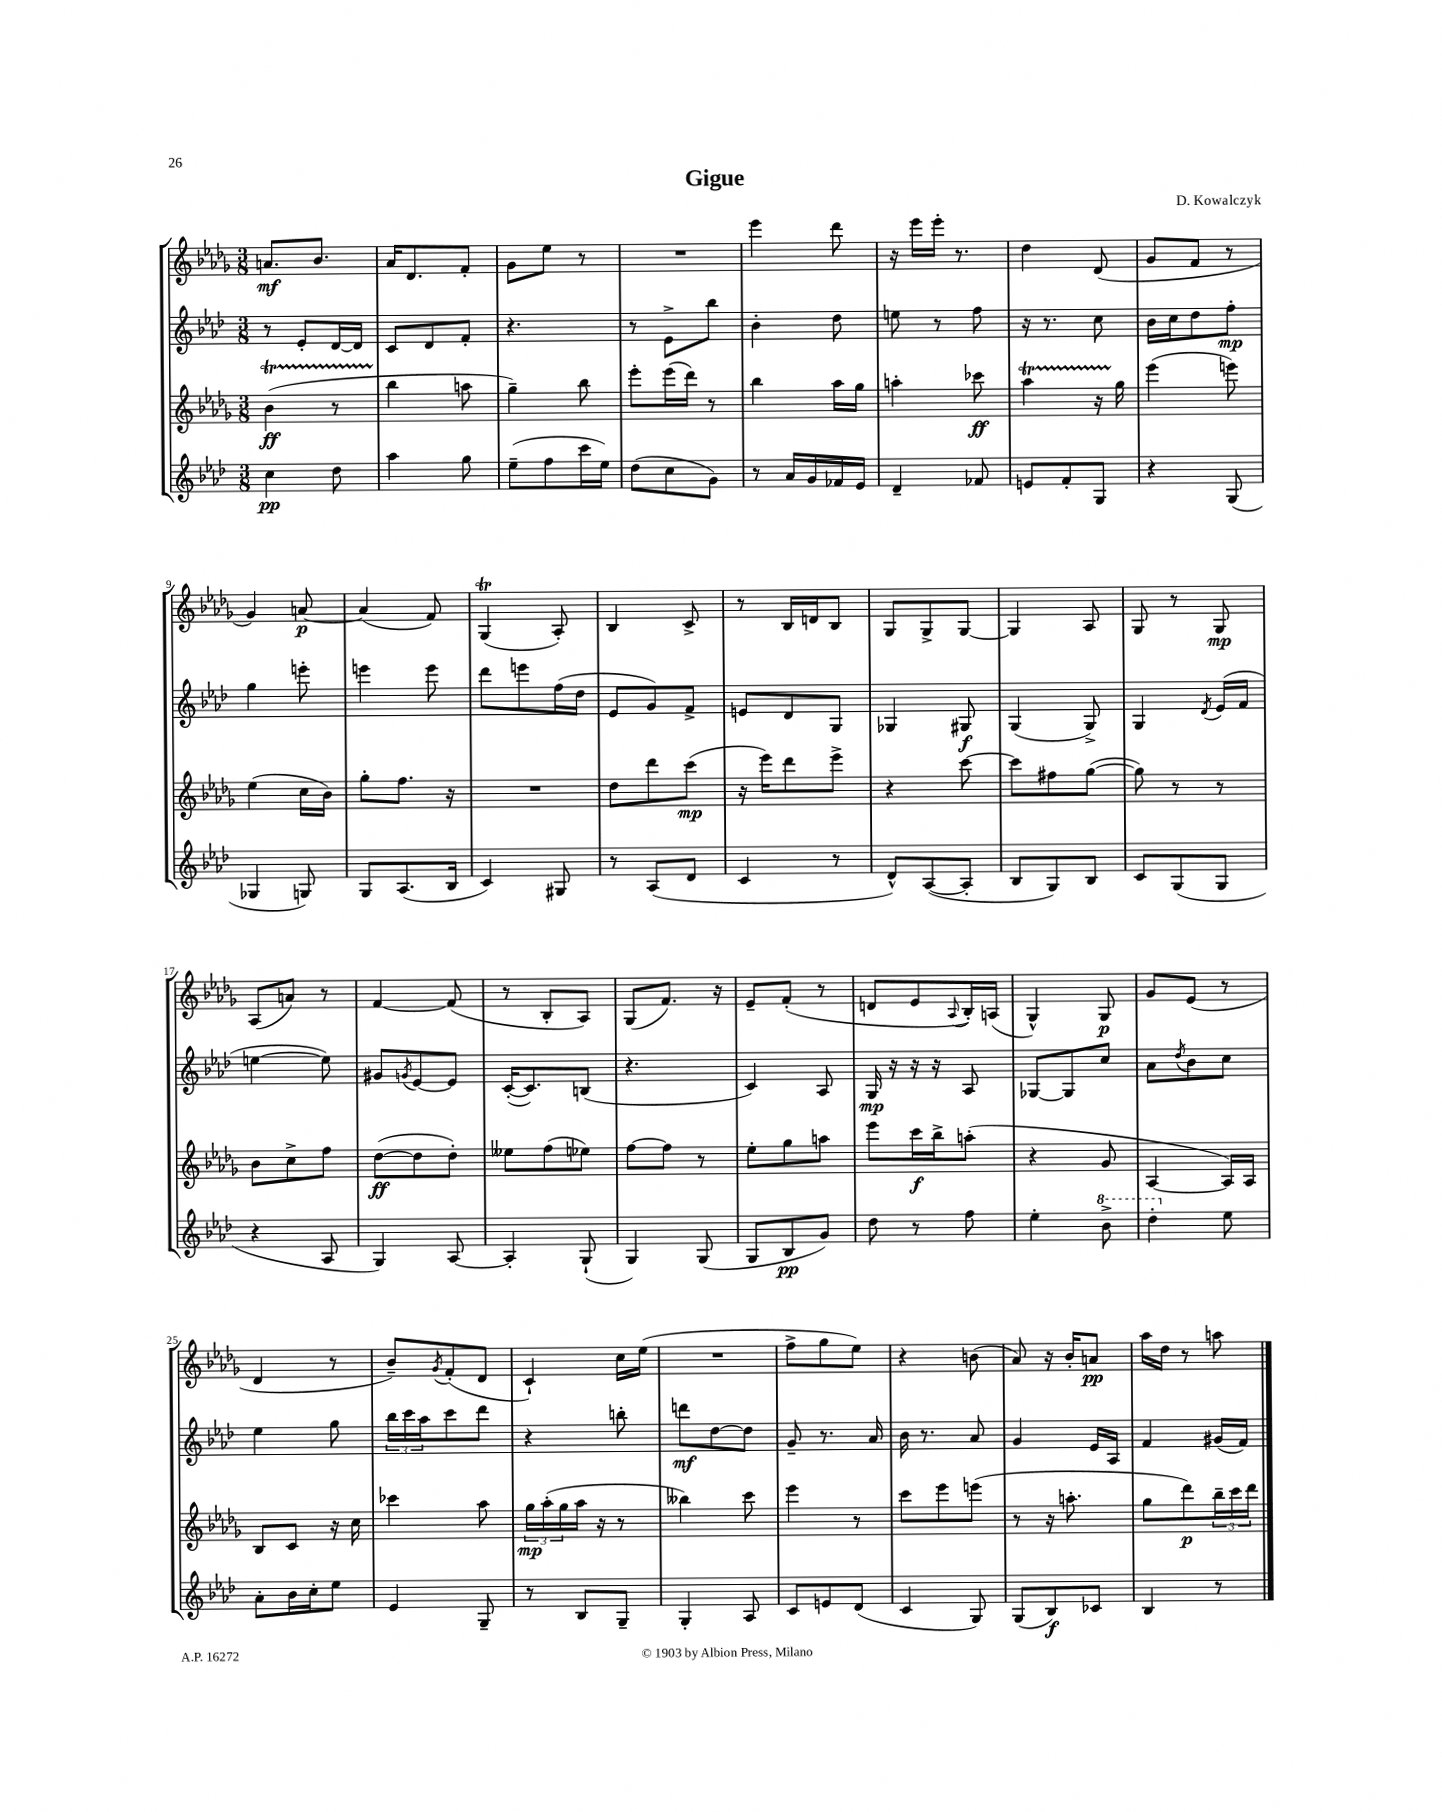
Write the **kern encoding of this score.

**kern	**dynam	**kern	**dynam	**kern	**dynam	**kern	**dynam
*part4	*part4	*part3	*part3	*part2	*part2	*part1	*part1
*staff4	*staff4	*staff3	*staff3	*staff2	*staff2	*staff1	*staff1
*clefG2	*	*clefG2	*	*clefG2	*	*clefG2	*
*k[b-e-a-d-]	*	*k[b-e-a-d-g-]	*	*k[b-e-a-d-]	*	*k[b-e-a-d-g-]	*
*M3/8	*	*M3/8	*	*M3/8	*	*M3/8	*
=1	=1	=1	=1	=1	=1	=1	=1
4cc\	pp	(4b-T\	ff	8r	.	8.an/L	mf
.	.	.	.	8e-'/L	.	.	.
.	.	.	.	.	.	8.b-/J	.
8dd-\	.	8r	.	[16d-/L	.	.	.
.	.	.	.	16d-/JJ]	.	.	.
=2	=2	=2	=2	=2	=2	=2	=2
4aa-\	.	4bb-\	.	8c/L	.	16a-/KL	.
.	.	.	.	.	.	8.d-/	.
.	.	.	.	8d-/	.	.	.
8gg\	.	8aan\	.	8f'/J	.	8f'/J	.
=3	=3	=3	=3	=3	=3	=3	=3
(8ee-~\L	.	4gg-~\)	.	4.r	.	8g-\L	.
8ff\	.	.	.	.	.	8ee-\J	.
16ccc\L	.	8bb-\	.	.	.	8r	.
16ee-\JJ)	.	.	.	.	.	.	.
=4	=4	=4	=4	=4	=4	=4	=4
(8dd-\L	.	8eee-'\L	.	8r	.	4.r	.
8cc\	.	(16eee-\L	.	8e-^\L	.	.	.
.	.	16ddd-\JJ)	.	.	.	.	.
8g\J)	.	8r	.	8bb-\J	.	.	.
=5	=5	=5	=5	=5	=5	=5	=5
8r	.	4bb-\	.	4b-'\	.	4eee-\	.
16a-/LL	.	.	.	.	.	.	.
16g/	.	.	.	.	.	.	.
16f-X/	.	16aa-\LL	.	8dd-\	.	8ddd-\	.
16e-/JJ	.	16gg-\JJ	.	.	.	.	.
=6	=6	=6	=6	=6	=6	=6	=6
4d-~/	.	4aan'\	.	8een\	.	16r	.
.	.	.	.	.	.	16eee-\LL	.
.	.	.	.	8r	.	16eee-'\JJ	.
.	.	.	.	.	.	8.r	.
8f-X/	.	8ccc-X\	ff	8ff\	.	.	.
=7	=7	=7	=7	=7	=7	=7	=7
8en/L	.	4aa-T\	.	16r	.	4dd-\	.
.	.	.	.	8.r	.	.	.
8f'/	.	.	.	.	.	.	.
8G/J	.	16r	.	8cc\	.	(8d-/	.
.	.	16gg-\	.	.	.	.	.
=8	=8	=8	=8	=8	=8	=8	=8
4r	.	(4eee-\	.	16b-\LL	.	8g-/L	.
.	.	.	.	16cc\J	.	.	.
.	.	.	.	8dd-\	.	8f/J	.
(8G/	.	8eeen\)	.	8ff'\J	mp	8r	.
!!LO:LB:g=z
=9	=9	=9	=9	=9	=9	=9	=9
4G-X/	.	(4ee-\	.	4gg\	.	4g-/)	.
8Gn/)	.	16cc\LL	.	8eeen'\	.	[8an/	p
.	.	16b-\JJ)	.	.	.	.	.
=10	=10	=10	=10	=10	=10	=10	=10
8G/L	.	8gg-'\L	.	4eeen\	.	(4a/]	.
(8.A-/	.	8.ff\J	.	.	.	.	.
.	.	.	.	8eee\	.	8f/)	.
16B-/Jk	.	16r	.	.	.	.	.
=11	=11	=11	=11	=11	=11	=11	=11
4c/)	.	4.r	.	8ddd-\L	.	(4G-T/	.
.	.	.	.	8eeen\	.	.	.
8G#X/	.	.	.	(16ff\L	.	8A-'/)	.
.	.	.	.	16dd-\JJ	.	.	.
=12	=12	=12	=12	=12	=12	=12	=12
8r	.	8dd-\L	.	8e-/L	.	4B-/	.
(8A-/L	.	8ddd-\	.	8g/)	.	.	.
8d-/J	.	(8ccc\J	mp	8f^/J	.	8c^/	.
=13	=13	=13	=13	=13	=13	=13	=13
4c/	.	16r	.	8en/L	.	8r	.
.	.	16eee-\KL)	.	.	.	.	.
.	.	8ddd-\	.	8d-/	.	16B-/LL	.
.	.	.	.	.	.	16dn/J	.
8r	.	8eee-^\J	.	8G/J	.	8B-/J	.
=14	=14	=14	=14	=14	=14	=14	=14
8d-^^/L)	.	4r	.	4G-X/	.	8G-/L	.
([8A-/	.	.	.	.	.	8G-^/	.
8A-'/J]	.	[8ccc\	.	8G#X/	f	[8G-/J	.
=15	=15	=15	=15	=15	=15	=15	=15
8B-/L	.	8ccc\L]	.	(4G/	.	4G-/]	.
8G/)	.	8ff#X\	.	.	.	.	.
8B-/J	.	([8gg-\J	.	8G^/)	.	8A-/	.
=16	=16	=16	=16	=16	=16	=16	=16
8c/L	.	8gg-\])	.	4G/	.	8G-/	.
(8G/	.	8r	.	.	.	8r	.
.	.	.	.	8qd-/	.	.	.
8G/J	.	8r	.	(16e-/LL	.	8G-/	mp
.	.	.	.	16f/JJ	.	.	.
!!LO:LB:g=z
=17	=17	=17	=17	=17	=17	=17	=17
4r	.	8b-\L	.	[4een\	.	(8A-/L	.
.	.	8cc^\	.	.	.	8an/J)	.
8A-/	.	8ff\J	.	8ee\])	.	8r	.
=18	=18	=18	=18	=18	=18	=18	=18
4G/)	.	([8dd-\L	ff	8g#X/L	.	[4f/	.
.	.	.	.	8qgn/	.	.	.
.	.	8dd-\]	.	[8e-/	.	.	.
[8A-/	.	8dd-'\J)	.	8e-/J]	.	(8f/]	.
=19	=19	=19	=19	=19	=19	=19	=19
4A-'/]	.	8ee--X\L	.	([16c'/KL	.	8r	.
.	.	.	.	8.c/])	.	.	.
.	.	(8ff\	.	.	.	8B-'/L	.
(8G`/	.	8ee-X\J)	.	(8Bn/J	.	8A-/J)	.
=20	=20	=20	=20	=20	=20	=20	=20
4G/)	.	[8ff\L	.	4.r	.	(8G-/L	.
.	.	8ff\J]	.	.	.	8.f/J)	.
(8G/	.	8r	.	.	.	.	.
.	.	.	.	.	.	16r	.
=21	=21	=21	=21	=21	=21	=21	=21
8G/L	.	8ee-'\L	.	4c/)	.	8e-~/L	.
8B-/	pp	8gg-\	.	.	.	(8f'/J	.
8g/J)	.	8aan\J	.	8A-/	.	8r	.
=22	=22	=22	=22	=22	=22	=22	=22
8dd-\	.	8eee-\L	.	16G/	mp	8dn/L	.
.	.	.	.	16r	.	.	.
8r	.	16ccc\L	f	16r	.	8e-/	.
.	.	16bb-^\J	.	16r	.	.	.
.	.	.	.	.	.	8qqA-/	.
8ff\	.	(8aan'\J	.	8A-/	.	16B-'/L)	.
.	.	.	.	.	.	(16An/JJ	.
=23	=23	=23	=23	=23	=23	=23	=23
4ee-'\	.	4r	.	[8G-X/L	.	4G-^^/)	.
.	.	.	.	8G-/]	.	.	.
*8va	*	*	*	*	*	*	*
8bb-^\	.	8g-/	.	8cc/J	.	8G-/	p
=24	=24	=24	=24	=24	=24	=24	=24
4ddd-'\	.	[4A-/	.	8a-\L	.	8g-/L	.
.	.	.	.	8qdd-/	.	.	.
.	.	.	.	8b-\	.	(8e-/J	.
*X8va	*	*	*	*	*	*	*
8ee-\	.	16A-/LL])	.	8cc\J	.	8r	.
.	.	16A-/JJ	.	.	.	.	.
!!LO:LB:g=z
=25	=25	=25	=25	=25	=25	=25	=25
8a-'\L	.	8B-/L	.	4ee-\	.	4d-/	.
16b-\L	.	8c/J	.	.	.	.	.
16cc'\J	.	.	.	.	.	.	.
8ee-\J	.	16r	.	8gg\	.	8r	.
.	.	16cc\	.	.	.	.	.
=26	=26	=26	=26	=26	=26	=26	=26
4e-/	.	4ccc-X\	.	24bb-\LL	.	8b-~/L)	.
.	.	.	.	24ccc\	.	.	.
.	.	.	.	24aa-\J	.	.	.
.	.	.	.	.	.	8qg-/	.
.	.	.	.	8ccc\	.	(8f'/	.
8G~/	.	8aa-\	.	8ddd-\J	.	8d-/J	.
=27	=27	=27	=27	=27	=27	=27	=27
8r	.	24gg-\LL	mp	4r	.	4c`/)	.
.	.	(24aa-'\	.	.	.	.	.
.	.	24gg-\	.	.	.	.	.
8B-/L	.	16aa-\JJ	.	.	.	.	.
.	.	16r	.	.	.	.	.
8G~/J	.	8r	.	8bbn'\	.	16cc\LL	.
.	.	.	.	.	.	(16ee-\JJ	.
=28	=28	=28	=28	=28	=28	=28	=28
4G'/	.	4bb--X\)	.	8dddn\L	mf	4.r	.
.	.	.	.	[8dd-\	.	.	.
8A-/	.	8ccc\	.	8dd-\J]	.	.	.
=29	=29	=29	=29	=29	=29	=29	=29
8c/L	.	4eee-\	.	8g~/	.	8ff^\L	.
8en/	.	.	.	8.r	.	8gg-\	.
(8d-/J	.	8r	.	.	.	8ee-\J)	.
.	.	.	.	16a-/	.	.	.
=30	=30	=30	=30	=30	=30	=30	=30
4c/	.	8ccc\L	.	16b-\	.	4r	.
.	.	.	.	8.r	.	.	.
.	.	8eee-\	.	.	.	.	.
8G/)	.	(8eeen\J	.	8a-/	.	(8bn\	.
=31	=31	=31	=31	=31	=31	=31	=31
(8G/L	.	8r	.	4g/	.	8a-/)	.
8B-/)	f	16r	.	.	.	16r	.
.	.	8.aan'\	.	.	.	16b-'/KL	.
8c-X/J	.	.	.	16e-/LL	.	8an/J	pp
.	.	.	.	16A-/JJ	.	.	.
=32	=32	=32	=32	=32	=32	=32	=32
4B-/	.	8gg-\L	.	4f/	.	16aa-\LL	.
.	.	.	.	.	.	16dd-\JJ	.
.	.	8ddd-\)	p	.	.	8r	.
8r	.	24bb-~\L	.	(16g#X/LL	.	8aan\	.
.	.	24ccc\	.	.	.	.	.
.	.	.	.	16f/JJ)	.	.	.
.	.	24ddd-\JJ	.	.	.	.	.
==	==	==	==	==	==	==	==
*-	*-	*-	*-	*-	*-	*-	*-
